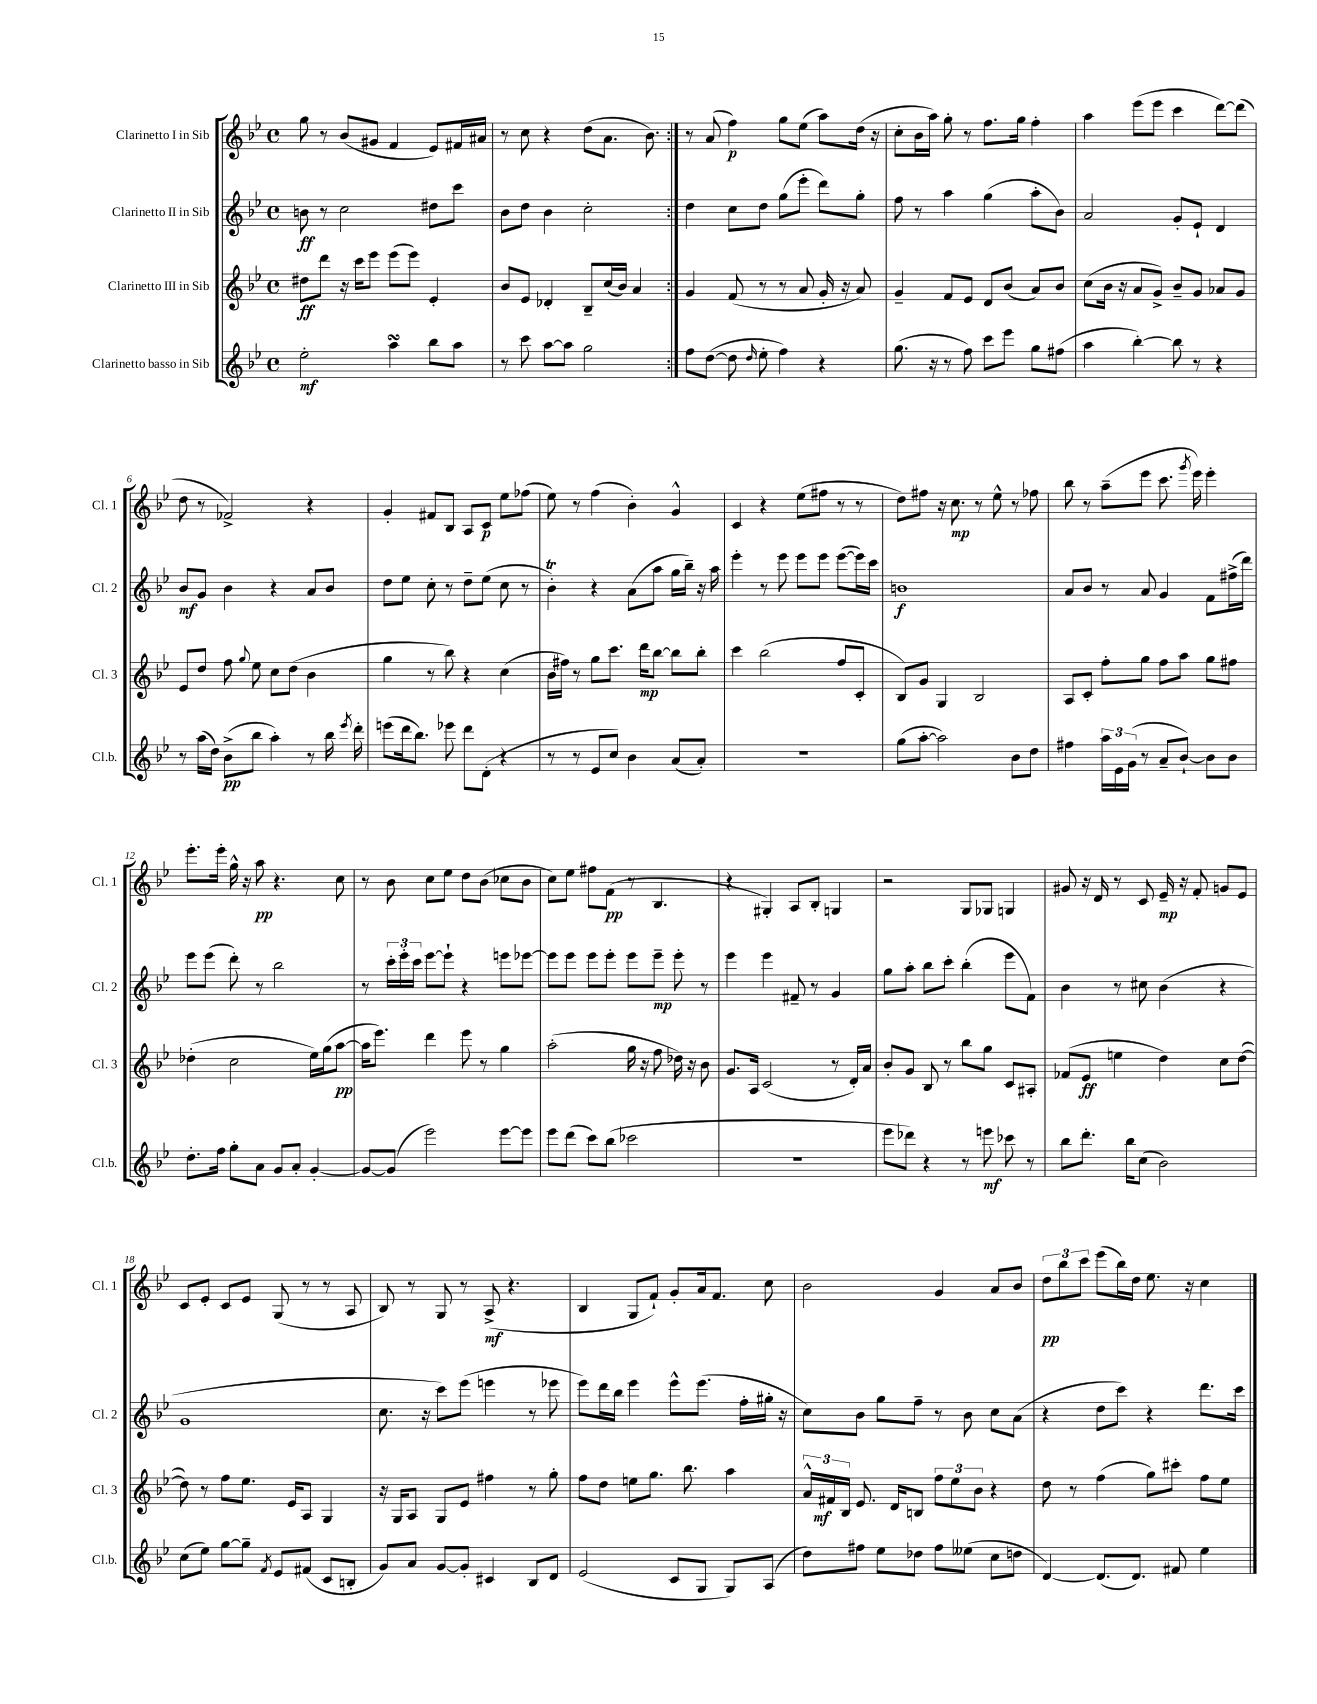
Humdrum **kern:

**kern	**kern	**kern	**kern
*staff4	*staff3	*staff2	*staff1
*clefG2	*clefG2	*clefG2	*clefG2
*k[b-e-]	*k[b-e-]	*k[b-e-]	*k[b-e-]
*M4/4	*M4/4	*M4/4	*M4/4
*met(c)	*met(c)	*met(c)	*met(c)
2ee-'	8dd#	8b	8gg
.	8ddd	8r	8r
.	16r	2cc	(8b-
.	16ccc	.	.
.	8eee-	.	8g#
4aa	(8eee-	.	4f
.	8eee-)	.	.
8bb-	4e-'	8dd#	8e-)
8aa	.	8ccc	16f#
.	.	.	16a#
=	=	=	=
8r	8b-	8b-	8r
8ccc	8e-	8dd	8cc
[8aa	4d-'	4b-	4r
8aa]	.	.	.
2gg	8B-~	2cc'	(8dd
.	(16cc	.	8.a
.	16b-)	.	.
.	4a	.	.
.	.	.	8.b-)
=:|!	=:|!	=:|!	=:|!
8ff	4g	4dd	8r
([8dd	.	.	(8a
8dd]	(8f	8cc	4ff)
16qqdd	.	.	.
8ee-'	8r	8dd	.
4ff)	8r	(8gg	8gg
.	8a	8eee-'	(8ee-
4r	16g'	8ddd)	8aa)
.	16r	.	.
.	8a)	8gg'	(16dd
.	.	.	16r
=	=	=	=
(8.gg	4g~	8ff	8cc'
.	.	8r	16b-
16r	.	.	16aa)
8r	8f	4aa	8gg'
8ff)	8e-	.	8r
8ccc	8d	(4gg	8.ff
8eee-	(8b-	.	.
.	.	.	16gg
8gg	8a)	8aa'	4ff'
(8ff#	8b-	8b-)	.
=	=	=	=
4aa	(8cc	2a	4aa
.	16b-	.	.
.	16r	.	.
[4bb-')	8a	.	(8eee-
.	8g^)	.	8eee-
8bb-]	8b-~	8g'	4ccc
8r	8g	8e-`	.
4r	8a-	4d	[8ddd)
.	8g	.	(8ddd]
=	=	=	=
8r	8e-	8b-	8dd
(16aa	8dd	8g	8r
16dd)	.	.	.
(8b-^	8ff	4b-	2f-^)
.	8qqgg	.	.
8bb-	8ee-	.	.
4aa')	8cc	4r	.
.	(8dd	.	.
8r	4b-	8a	4r
16bb-	.	8b-	.
8qeee-	.	.	.
16ddd'	.	.	.
=	=	=	=
(8eee	4gg	8dd	4g'
16ddd	.	8ee-	.
8.bb-)	.	.	.
.	8r	8cc'	8f#
8eee-	8bb-)	8r	8B-
8ddd	4r	8dd~	8A
(8d'	.	(8ee-	8c
4r	(4cc	8cc	8ee-
.	.	8r	(8ff-
=	=	=	=
8r	16b-	4b-')	8ee-)
.	16ff#)	.	.
8r	8r	.	8r
8e-	8gg	4r	(4ff
8cc)	8.ccc	.	.
4b-	.	(8a	4b-')
.	16ddd	.	.
.	[8bb-	8aa	.
(8a	8bb-]	16gg	4g^^
.	.	16bb-~)	.
8a')	8bb-'	16r	.
.	.	16aa	.
=	=	=	=
1r	4ccc	4eee-'	4c
.	(2bb-	8r	4r
.	.	8eee-	.
.	.	8eee-	(8ee-
.	.	8eee-	8ff#
.	8ff	([8eee-	8r
.	8c'	16eee-])	8r
.	.	16ccc	.
=	=	=	=
(8gg	8B-)	1b	8dd)
[8aa'	8g	.	8ff#
2aa])	4G	.	16r
.	.	.	8.cc
.	2B-	.	8r
.	.	.	8ee-^^
8b-	.	.	8r
8dd	.	.	8ff-
=	=	=	=
4ff#	8A	8a	8bb-
.	8c'	8b-	8r
24aa	8ff'	8r	(8aa~
24e-	.	.	.
(24g	.	.	.
8r	8gg	8a	8eee-
8a~	8ff	4g	8.ccc
[8b-`)	8aa	.	.
.	.	.	8qggg
.	.	.	16eee-)
8b-]	8gg	8f	4eee-'
8b-	8ff#	(16ff#^	.
.	.	16ddd)	.
=	=	=	=
8.dd'	(4dd-'	8eee-	8.eee-'
.	.	(8eee-	.
16ff	.	.	16eee-'
8gg'	2cc	8ddd')	16gg^^
.	.	.	16r
8a	.	8r	8aa
8g	.	2bb-	4.r
8a'	.	.	.
[4g'	16ee-)	.	.
.	(16gg	.	.
.	[8aa	.	8cc
=	=	=	=
8g_	16aa]	8r	8r
.	8.eee-)	.	.
(8g]	.	24ccc'	8b-
.	.	24eee-'	.
.	.	24ccc	.
2eee-)	4ddd	[8eee-	8cc
.	.	8eee-`]	8ee-
.	8eee-	4r	8dd
.	8r	.	(8b-
[8eee-	4gg	8eee	8cc-
8eee-]	.	[8eee-	8b-
=	=	=	=
8eee-	(2aa'	8eee-]	8cc)
(8ddd	.	8eee-	8ee-
8ccc)	.	8eee-	8ff#
(8bb-	.	8eee-'	(8f
2ccc-	16gg	8eee-	8r
.	16r	.	.
.	8ff	8eee-~	4.B-
.	16dd-)	8eee-'	.
.	16r	.	.
.	8b-	8r	.
=	=	=	=
1r	8.g	4eee-	4r
.	16A	.	.
.	(2c	4eee-	4G#')
.	.	8f#~	8A
.	.	8r	8B-'
.	8r	4g	4G
.	16d')	.	.
.	16a	.	.
=	=	=	=
8eee-	8b-'	8gg	2r
8ddd-)	8g	8aa'	.
4r	8B-	8bb-	.
.	8r	8ccc'	.
8r	8bb-	(4bb-'	8G
8eee	8gg	.	8G-
8ccc-	8c	8eee-	4G
8r	8A#'	8f)	.
=	=	=	=
8bb-	(8f-	4b-	8g#
8.ddd'	8e-	.	16r
.	.	.	16d
.	4ee	8r	8r
16bb-	.	.	.
(8cc	.	8cc#	8c
2b-)	4dd)	(4b-	16e-~
.	.	.	16r
.	.	.	8f'
.	8cc	4r	8g
.	([8dd	.	8e-
=	=	=	=
(8cc	8dd])	1g	8c
8ee-)	8r	.	8e-'
[8gg	8ff	.	8c
8gg~]	8.ee-	.	8e-
8qf	.	.	.
8e-	.	.	(8G
.	16e-	.	.
(8f#	8A	.	8r
8c	4G	.	8r
8B'	.	.	8A
=	=	=	=
8g)	16r	8.cc	8B-)
.	16G	.	.
8a	8A	.	8r
.	.	16r	.
[8g	8G	8ccc)	8G
8g']	8e-	(8eee-	8r
4c#	4ff#	4eee	(8A^
.	.	.	4.r
8B-	8r	8r	.
8d	8gg'	8eee-	.
=	=	=	=
(2e-	8ff	8eee-)	4B-
.	8dd	16ddd	.
.	.	16bb-	.
.	8ee	4eee-	8G
.	8.gg	.	8f`)
8c	.	8eee-^^	8g'
.	8.bb-	.	.
8G	.	(8.eee-	16a
.	.	.	8.f
8G)	4aa	.	.
.	.	16ff'	.
(8A	.	16gg#'	8cc
.	.	16r	.
=	=	=	=
8dd)	24a^^	8cc)	2b-
.	24f#	.	.
.	24B-	.	.
8ff#	8.e-	8b-	.
8ee-	.	8gg	.
.	16d	.	.
8dd-	8B	8ff~	.
8ff#	12ff	8r	4g
.	12ee-	.	.
(8ee--	.	8b-	.
.	12b-	.	.
8cc	4r	8cc	8a
8dd	.	(8a	8b-
=	=	=	=
[4d)	8dd	4r	12dd
.	.	.	12bb-
.	8r	.	.
.	.	.	12ccc
(8.d]	(4ff	8dd	(8eee-
.	.	8ccc)	16bb-)
8.d)	.	.	16dd
.	8gg)	4r	8.ee-
8f#	8ccc#'	.	.
.	.	.	16r
4ee-	8ff	8.ddd	4cc
.	8ee-	.	.
.	.	16ccc	.
==	==	==	==
*-	*-	*-	*-
